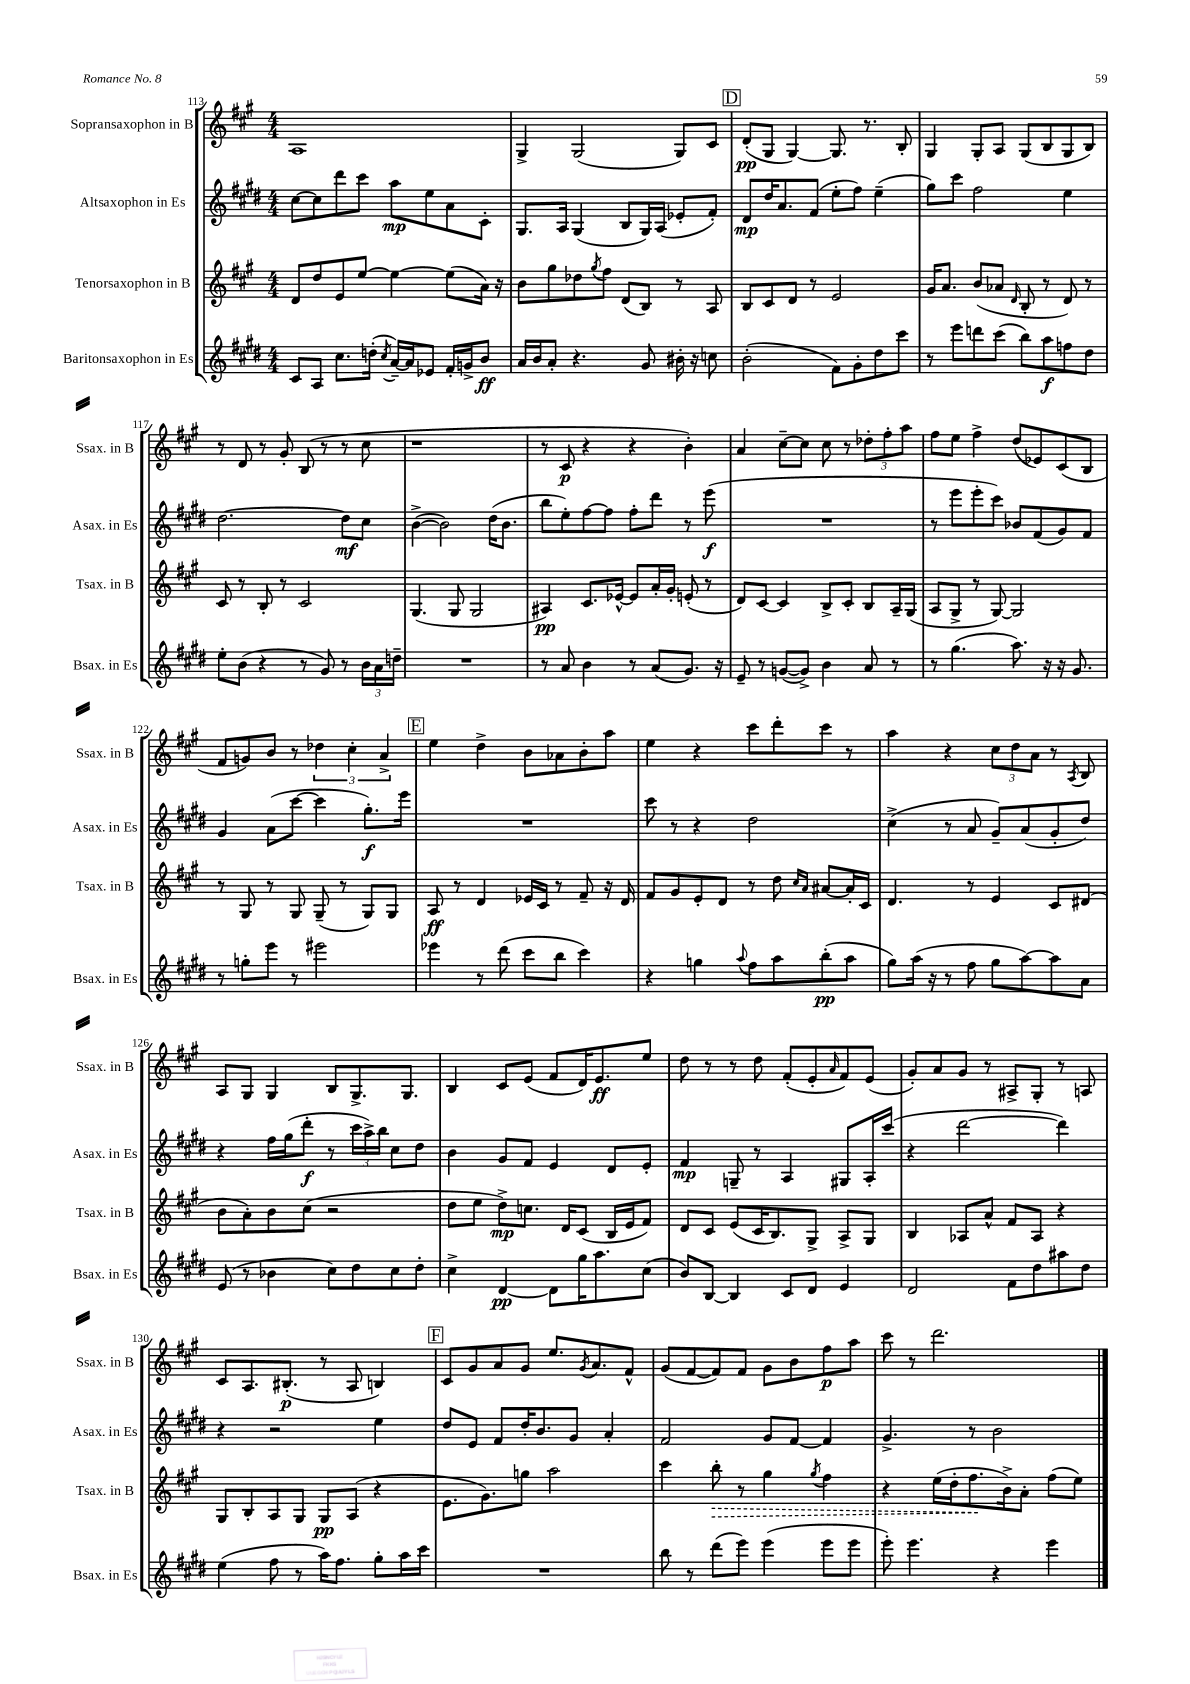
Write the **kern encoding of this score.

**kern	**kern	**kern	**kern
*staff4	*staff3	*staff2	*staff1
*clefG2	*clefG2	*clefG2	*clefG2
*k[f#c#g#d#]	*k[f#c#g#]	*k[f#c#g#d#]	*k[f#c#g#]
*M4/4	*M4/4	*M4/4	*M4/4
8c#	8d	[8cc#	1A
8A	8dd	8cc#]	.
8.cc#	8e	8ddd#	.
.	[8ee	8ccc#	.
(16dd'	.	.	.
8qcc#	.	.	.
[16a~)	4ee_	8aa	.
16a]	.	.	.
8e-	.	8ee	.
16f#'	(8ee]	8a	.
16g^	.	.	.
8b	16a)	8c#'	.
.	16r	.	.
=	=	=	=
16a	8b	8.G#	4G#^
16b	.	.	.
8a'	8gg#	.	.
.	.	16A	.
4.r	8dd-	(4G#	(2G#
.	8qgg#	.	.
.	8ff#	.	.
.	(8d	8B	.
8g#	8B)	16G#)	.
.	.	(16A	.
16b#'	8r	8e-'	8G#)
16r	.	.	.
8cc	8A	8f#')	8c#
=	=	=	=
(2b'	8B	8d#	(8d'
.	8c#	16dd#	8G#
.	.	8.a	.
.	8d	.	[4G#)
.	8r	(8f#	.
8f#)	2e	8ee'	8.G#]
8g#'	.	8ff#)	.
.	.	.	8.r
8dd#	.	(4ee~	.
8ccc#	.	.	8B'
=	=	=	=
8r	16g#	8gg#)	4G#
.	8.a	.	.
8eee	.	8ccc#	.
8ddd	(8b	2ff#	8G#'
(8ccc#	8a-	.	8A
.	16qqd	.	.
8bb)	8B'	.	(8G#
8aa	8r	.	8B
8ff	8d)	4ee	8G#
8dd#	8r	.	8B)
=	=	=	=
8ee'	8c#	[2.dd#	8r
(8b	8r	.	8d
4r	8B'	.	8r
.	8r	.	8g#'
8r	2c#	.	(8B
8g#)	.	.	8r
8r	.	8dd#]	8r
24b	.	8cc#	8cc#
24a	.	.	.
24dd~	.	.	.
=	=	=	=
1r	(4.G#	([4b^	1r
.	.	2b])	.
.	8G#	.	.
.	2G#	.	.
.	.	(16dd#	.
.	.	8.b	.
=	=	=	=
8r	4A#)	8bb	8r
8a	.	8ee')	8c#
4b	8.c#	[8ff#	4r
.	.	8ff#]	.
.	[16e-^^	.	.
8r	8e-]	8ff#'	4r
(8a	16a'	8ddd#	.
.	16g#'	.	.
8.g#)	(8e'	8r	4b')
.	8r	(8eee	.
16r	.	.	.
=	=	=	=
8e~	8d)	1r	4a
8r	[8c#	.	.
([8g	4c#]	.	[8cc#~
8g^])	.	.	8cc#]
4b	8B^	.	8cc#
.	8c#'	.	8r
8a	8B	.	12dd-'
.	.	.	12ff#'
8r	16A~	.	.
.	.	.	12aa
.	(16G#	.	.
=	=	=	=
8r	8A	8r	8ff#
(4.gg#	8G#^	8eee	8ee
.	8r	8eee'	4ff#^
.	[8G#)	8ccc#)	.
8.aa)	2G#]	8b-	(8dd
.	.	(8f#	8e-)
16r	.	.	.
16r	.	8g#)	(8c#
8.g#	.	.	.
.	.	8f#	8B
=	=	=	=
8r	8r	4g#	8f#
8gg'	8G#	.	8g)
8eee	8r	(8a	8b
8r	8G#	[8ccc#	8r
2eee#	(8G#~	4ccc#]	6dd-
.	8r	.	.
.	.	.	6cc#'
.	8G#)	8.gg#')	.
.	.	.	6a^
.	8G#	.	.
.	.	16eee	.
=	=	=	=
4eee-	8A	1r	4ee
.	8r	.	.
8r	4d	.	4dd^
(8ddd#	.	.	.
8ccc#	16e-	.	8b
.	16c#	.	.
8bb	8r	.	8a-
4ccc#)	8f#~	.	8b'
.	16r	.	8aa
.	16d	.	.
=	=	=	=
4r	8f#	8ccc#	4ee
.	8g#	8r	.
4gg	8e'	4r	4r
.	8d	.	.
8qqaa	.	.	.
8ff#	8r	2dd#	8ccc#
8aa	8dd	.	8ddd'
.	16qqcc#	.	.
.	16qqa	.	.
(8bb'	[8a#	.	8ccc#
8aa	16a#']	.	8r
.	16c#	.	.
=	=	=	=
8gg#)	4.d	(4cc#^	4aa
(16aa	.	.	.
16r	.	.	.
8r	.	8r	4r
8ff#	8r	8a	.
8gg#	4e	8g#~)	12cc#
.	.	.	12dd
[8aa)	.	(8a	.
.	.	.	12a
8aa]	8c#	8g#'	8r
.	.	.	8qA
8a	(8d#	8dd#)	8B
=	=	=	=
(8e	8b	4r	8A
8r	8a')	.	8G#
4b-	8b	16ff#	4G#
.	.	(16gg#	.
.	(8cc#	8ddd#'	.
8cc#)	2r	8r	8B
8dd#	.	24ccc#	8.G#^
.	.	24aa^)	.
.	.	24bb	.
8cc#	.	8cc#	.
.	.	.	8.G#
8dd#'	.	8dd#	.
=	=	=	=
4cc#^	8dd	4b	4B
.	8ee	.	.
[4d#	8dd^)	8g#	8c#
.	8.cc	8f#	(8e
8d#]	.	4e	8f#
.	16d	.	.
16gg#	(8c#	.	16d)
8.aa	.	.	8.e
.	16B	8d#	.
.	16e	.	.
(8cc#	8f#)	8e'	8ee
=	=	=	=
8b)	8d	4f#	8dd
[8B	8c#	.	8r
4B]	(8e	8G~	8r
.	16c#	8r	8dd
.	8.B)	.	.
8c#	.	4A	(8f#'
8d#	8G#^	.	8e'
.	.	.	16qqa
4e	8A^	8G#	8f#)
.	8G#	16A'	(8e
.	.	(16ccc#	.
=	=	=	=
2d#	4B	4r	8g#')
.	.	.	8a
.	8A-	[2ddd#	8g#
.	8a^^	.	8r
8f#	8f#	.	8A#^
8dd#	8A-	.	8G#'
8aa#	4r	4ddd#])	8r
8dd#	.	.	8A
=	=	=	=
(4ee	8G#	4r	8c#
.	8B'	.	8.A
8ff#	8A	2r	.
.	.	.	(8.B#'
8r	8G#	.	.
16aa)	8G#	.	8r
8.ff#	.	.	.
.	(8A	.	8A
8gg#'	4r	4ee	4B)
16aa	.	.	.
16ccc#	.	.	.
=	=	=	=
1r	8.e	8dd#	8c#
.	.	8e	8g#
.	8.g#)	.	.
.	.	8f#	8a
.	8gg	16dd#'	8g#
.	.	8.b	.
.	2aa	.	8.ee
.	.	8g#	.
.	.	.	8qg#
.	.	.	8.a
.	.	4a'	.
.	.	.	8f#^^
=	=	=	=
8bb	4ccc#	2f#	(8g#
8r	.	.	[8f#
(8ddd#	8bb'	.	8f#])
8eee)	8r	.	8f#
(4eee	4gg#	8g#	8g#
.	.	[8f#	8b
.	8qgg#	.	.
8eee	4ff#	4f#]	8ff#
8eee	.	.	8aa
=	=	=	=
8eee')	4r	4.g#^	8ccc#
4.eee	.	.	8r
.	(16ee	.	2.ddd
.	16dd'	.	.
.	8.ff#	8r	.
4r	.	2b	.
.	16b^)	.	.
.	8a'	.	.
4eee	(8ff#	.	.
.	8ee)	.	.
==	==	==	==
*-	*-	*-	*-
